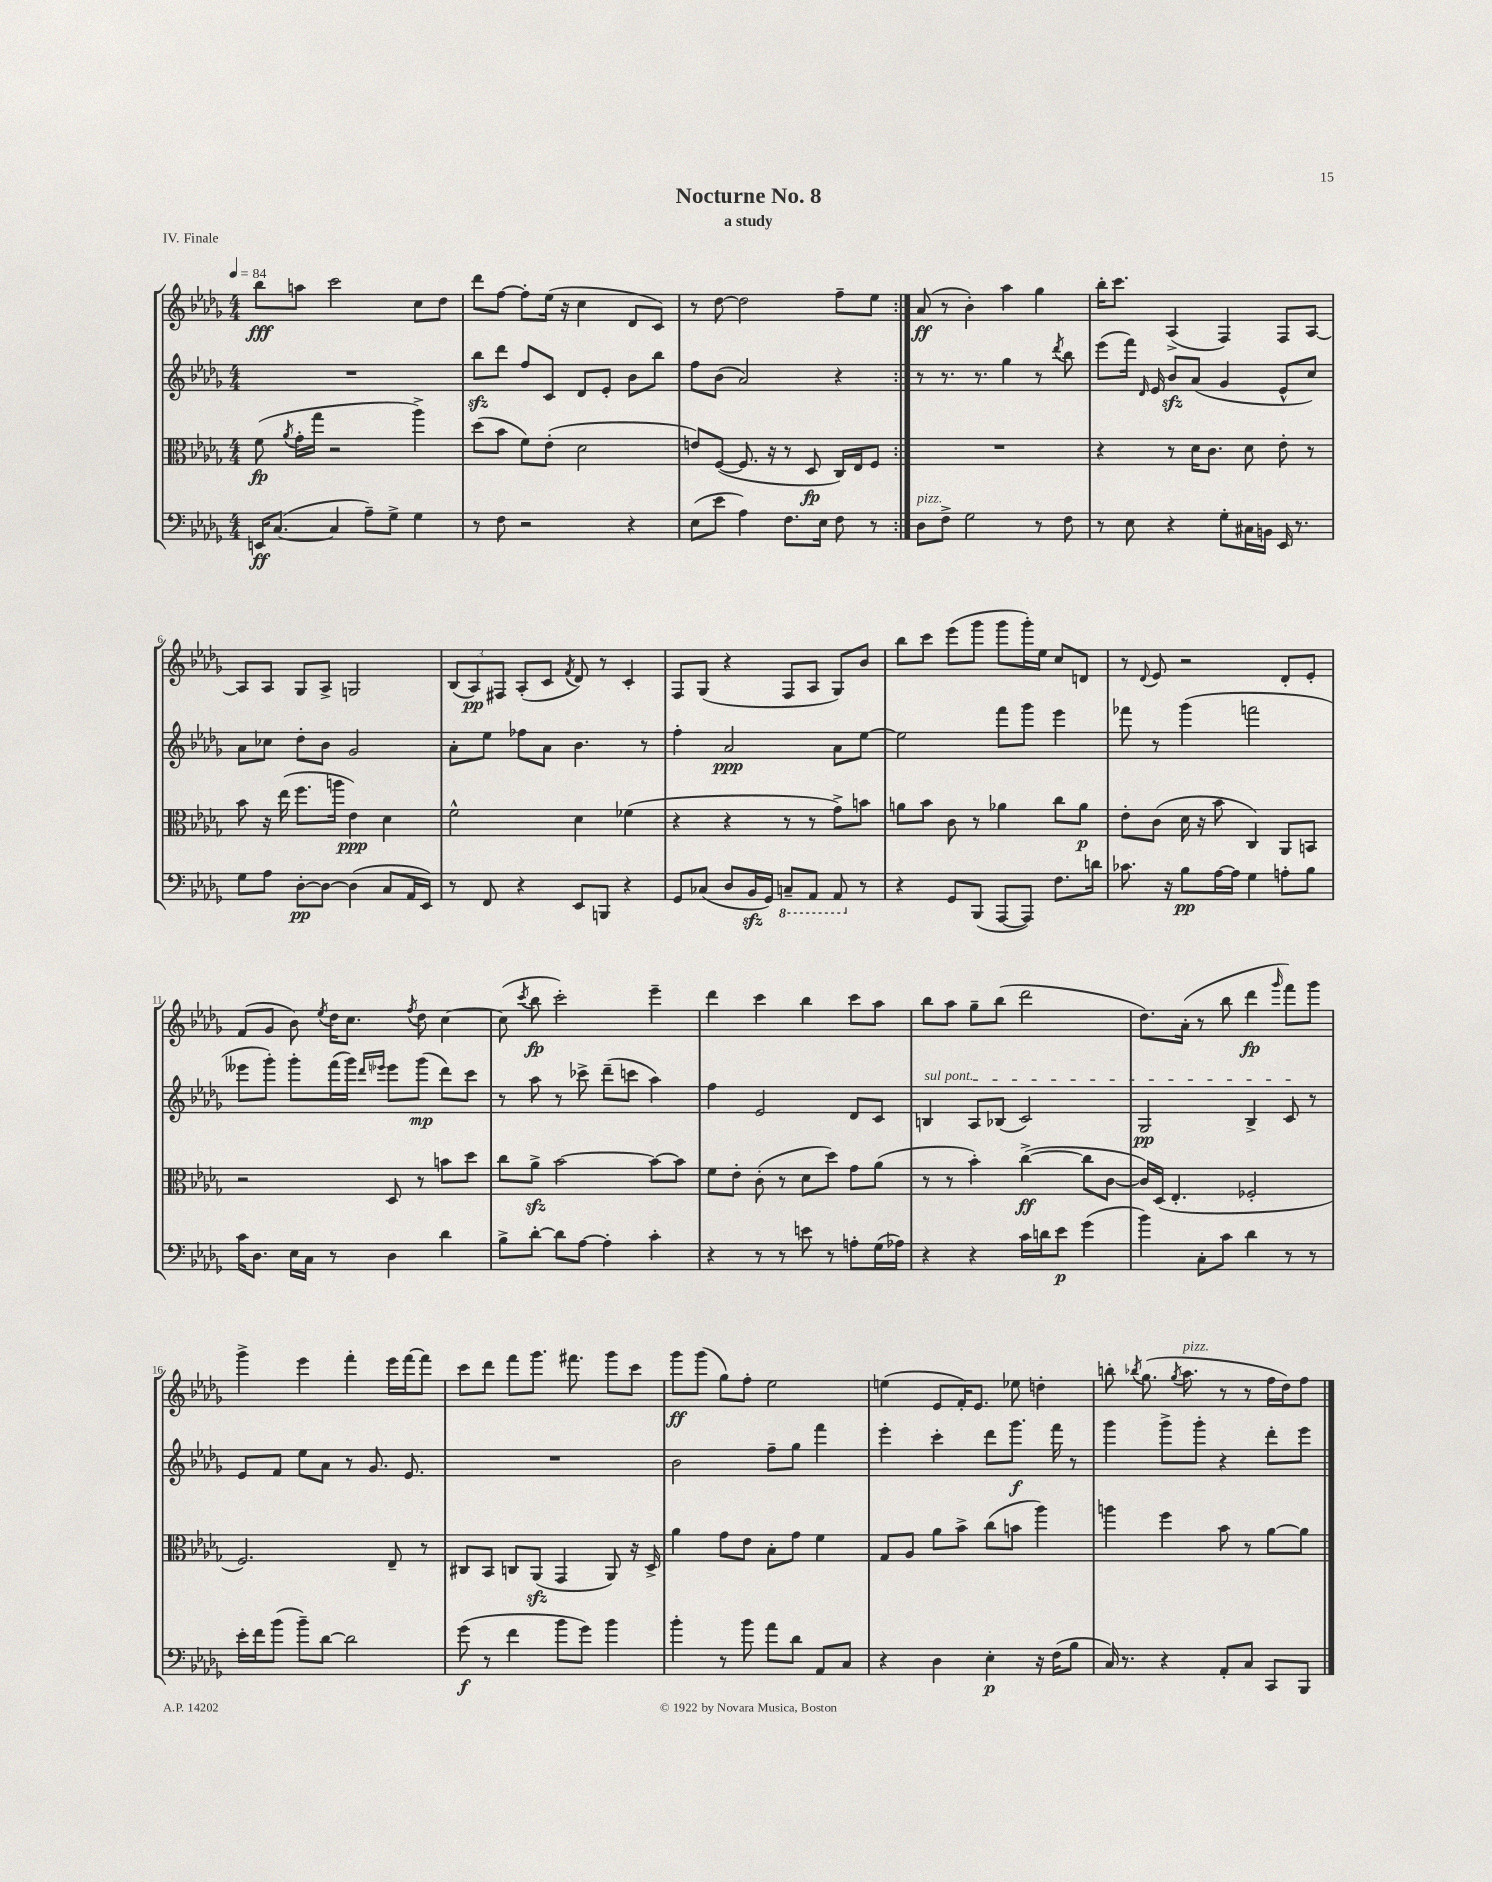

**kern	**kern	**kern	**kern
*staff4	*staff3	*staff2	*staff1
*clefF4	*clefC3	*clefG2	*clefG2
*k[b-e-a-d-g-]	*k[b-e-a-d-g-]	*k[b-e-a-d-g-]	*k[b-e-a-d-g-]
*M4/4	*M4/4	*M4/4	*M4/4
*MM84	*MM84	*MM84	*MM84
16EE	(8f	1r	8bb-
([8.C	.	.	.
.	8qa-	.	.
.	16g-'	.	8aa
.	16gg-	.	.
4C]	2r	.	2ccc
8A-~)	.	.	.
8G-^	.	.	.
4G-	4aa-^)	.	8cc
.	.	.	8dd-
=	=	=	=
8r	(8dd-	8bb-	8ddd-
8F	8b-	8ddd-	[8ff
2r	8f)	8ff	8ff']
.	(8e-'	8c	(16ee-
.	.	.	16r
.	2d-	8d-	4cc
.	.	8e-'	.
4r	.	8b-	8d-
.	.	8bb-	8c)
=	=	=	=
(8E-	8e)	8ff	8r
8e-	([8F	(8b-	[8dd-
4A-)	8.F]	2a-)	2dd-]
.	16r	.	.
8.F	8r	.	.
.	8D-	.	.
16E-	.	.	.
8F	16C)	4r	8ff~
.	16E-	.	.
8r	8F	.	8ee-
=:|!	=:|!	=:|!	=:|!
8D-	1r	8r	(8a-
8F^	.	8.r	8r
2G-	.	.	4b-')
.	.	8.r	.
.	.	4gg-	4aa-
8r	.	8r	4gg-
.	.	8qddd-	.
8F	.	8bb-	.
=	=	=	=
8r	4r	(8eee-	16bb-'
.	.	.	8.ccc
8E-	.	16fff)	.
.	.	16qqd-	.
.	.	16e-	.
4r	8r	8b-	(4A-^
.	16d-	(8a-	.
.	8.c	.	.
8G-'	.	4g-	4F)
16C#	8d-	.	.
16BB	.	.	.
16EE-	8e-'	8e-^^	8F
8.r	.	.	.
.	8r	8cc)	[8A-
=	=	=	=
8G-	8b-	8a-	8A-]
8A-	16r	8cc-	8A-
.	(16ee-	.	.
[8D-'	8.ff	8dd-'	8G-
8D-_	.	8b-	8A-^
.	16aa	.	.
(4D-]	4e-)	2g-	2G
8C	4d-	.	.
16AA-	.	.	.
16EE-)	.	.	.
=	=	=	=
8r	2f^^	8a-'	(12B-
.	.	.	12A-)
8FF	.	8ee-	.
.	.	.	12F#
4r	.	8ff-	(8A-'
.	.	8a-	8c
.	.	.	8qf
8EE-	4d-	4.b-	8d-)
8BBB	.	.	8r
4r	(4f-	.	4c'
.	.	8r	.
=	=	=	=
8GG-	4r	4ff'	8F
(8C-	.	.	(8G-
8D-	4r	2a-	4r
16BB-	.	.	.
16GG-)	.	.	.
8CC~	8r	.	8F
8AAA-	8r	.	8A-
8AAA-	8g-^)	8a-	8G-)
8r	8b	[8ee-	8b-
=	=	=	=
4r	8a	2ee-]	8bb-
.	8b-	.	8ccc
8GG-	8c	.	(8eee-
(8BBB-	8r	.	8ggg-
[8AAA-	4a-	8fff	8ggg-
8AAA-])	.	8ggg-	16ggg-')
.	.	.	16ee-
8.F	8cc	4eee-	8cc
.	8a-	.	8d
16d	.	.	.
=	=	=	=
8.c-	8e-'	8fff-	8r
.	.	.	8qqd-
.	(8c	8r	8e-
16r	.	.	.
8B-	16d-	(4ggg-	2r
.	16r	.	.
[16A-	8b-	.	.
16A-]	.	.	.
4G-	4C)	2fff	.
8A'	8AA-	.	8d-'
8B-	8BB	.	8e-'
=	=	=	=
16c	2r	8eee--	(8f
8.D-	.	.	.
.	.	8ggg-')	8g-
16E-	.	8ggg-'	8b-)
16C	.	.	.
.	.	.	8qee-
8r	.	(16fff	16dd-
.	.	16ggg-)	8.cc
.	.	16qqddd-	.
.	.	16qqeee-	.
4D-	8D-	8eee-	.
.	.	.	8qff
.	8r	(8ggg-	8dd-
4d-	8b	8ddd-)	[4cc
.	8dd-	8ccc	.
=	=	=	=
8B-^	8cc	8r	(8cc]
.	.	.	8qccc
[8d-'	8a-^	8aa-	8bb-
8d-]	[2b-	8r	2ccc')
[8A-	.	8ccc-^	.
4A-']	.	(8ddd-~	.
.	.	8ccc	.
4c'	8b-_	4aa-)	4eee-~
.	8b-]	.	.
=	=	=	=
4r	8f	4ff	4ddd-
.	8e-'	.	.
8r	(8c'	2e-	4ccc
8r	8r	.	.
8e	8d-	.	4bb-
8r	8dd-)	.	.
8A'	8g-	8d-	8ccc
(16G-	(8a-	8c	8aa-
16A-)	.	.	.
=	=	=	=
4r	8r	4B	8bb-
.	8r	.	8aa-
4r	4b-')	8A-	8gg-~
.	.	(8B-	(8bb-
16c	([4cc^	2c)	2ddd-
16d	.	.	.
8e-	.	.	.
(4g-	8cc]	.	.
.	[8c	.	.
=	=	=	=
4b-)	16c])	2G-	8.dd-)
.	(16D-	.	.
.	4.E-'	.	.
.	.	.	(16a-'
8C'	.	.	8r
8c	.	.	8bb-
4d-	2F-'	4B-^	4ddd-
.	.	.	16qqggg-
8r	.	8c	8fff)
8r	.	8r	8ggg-
=	=	=	=
16e-'	2.F)	8e-	4ggg-^
16f	.	.	.
(8b-	.	8f	.
8b-~)	.	8ee-	4eee-
[8d-	.	8a-	.
2d-]	.	8r	4fff'
.	.	8.g-	.
.	8E-~	.	16eee-
.	.	8.e-	[16fff
.	8r	.	8fff]
=	=	=	=
(8g-	8C#	1r	8ccc
8r	8BB-	.	8ddd-
4f	8C	.	8fff
.	(8AA-	.	8.ggg-
8b-	4GG-	.	.
.	.	.	8.fff#
8g-)	.	.	.
4b-	8AA-)	.	8ggg-
.	16r	.	8ccc
.	16D-^	.	.
=	=	=	=
4b-'	4a-	2b-	8ggg-
.	.	.	(8ggg-
8r	8g-	.	8gg-)
8b-	8e-	.	8ff'
8a-	8B-'	8ff~	2ee-
8d-	8g-	8gg-	.
8AA-	4f	4fff	.
8C	.	.	.
=	=	=	=
4r	8G-	4eee-'	(4ee
.	8A-	.	.
4D-	8a-	4ccc'	8e-
.	8b-^	.	16f')
.	.	.	8.e-
4E-'	(8cc	8ddd-	.
.	8b	8.ggg-	8ee-
16r	4aa-)	.	4dd'
(16F	.	16fff	.
8B-	.	8r	.
=	=	=	=
16C)	4aa	4ggg-	8bb'
8.r	.	.	.
.	.	.	8qbb-
.	.	.	(8.gg-
4r	4ff	8ggg-^	.
.	.	.	8qgg-
.	.	.	8.aa-
.	.	8ggg-'	.
8AA-'	8b-	4r	8r
8C	8r	.	8r
8CC	[8a-	8ddd-'	16ff
.	.	.	16dd-)
8BBB-	8a-]	8eee-	8ff
==	==	==	==
*-	*-	*-	*-
